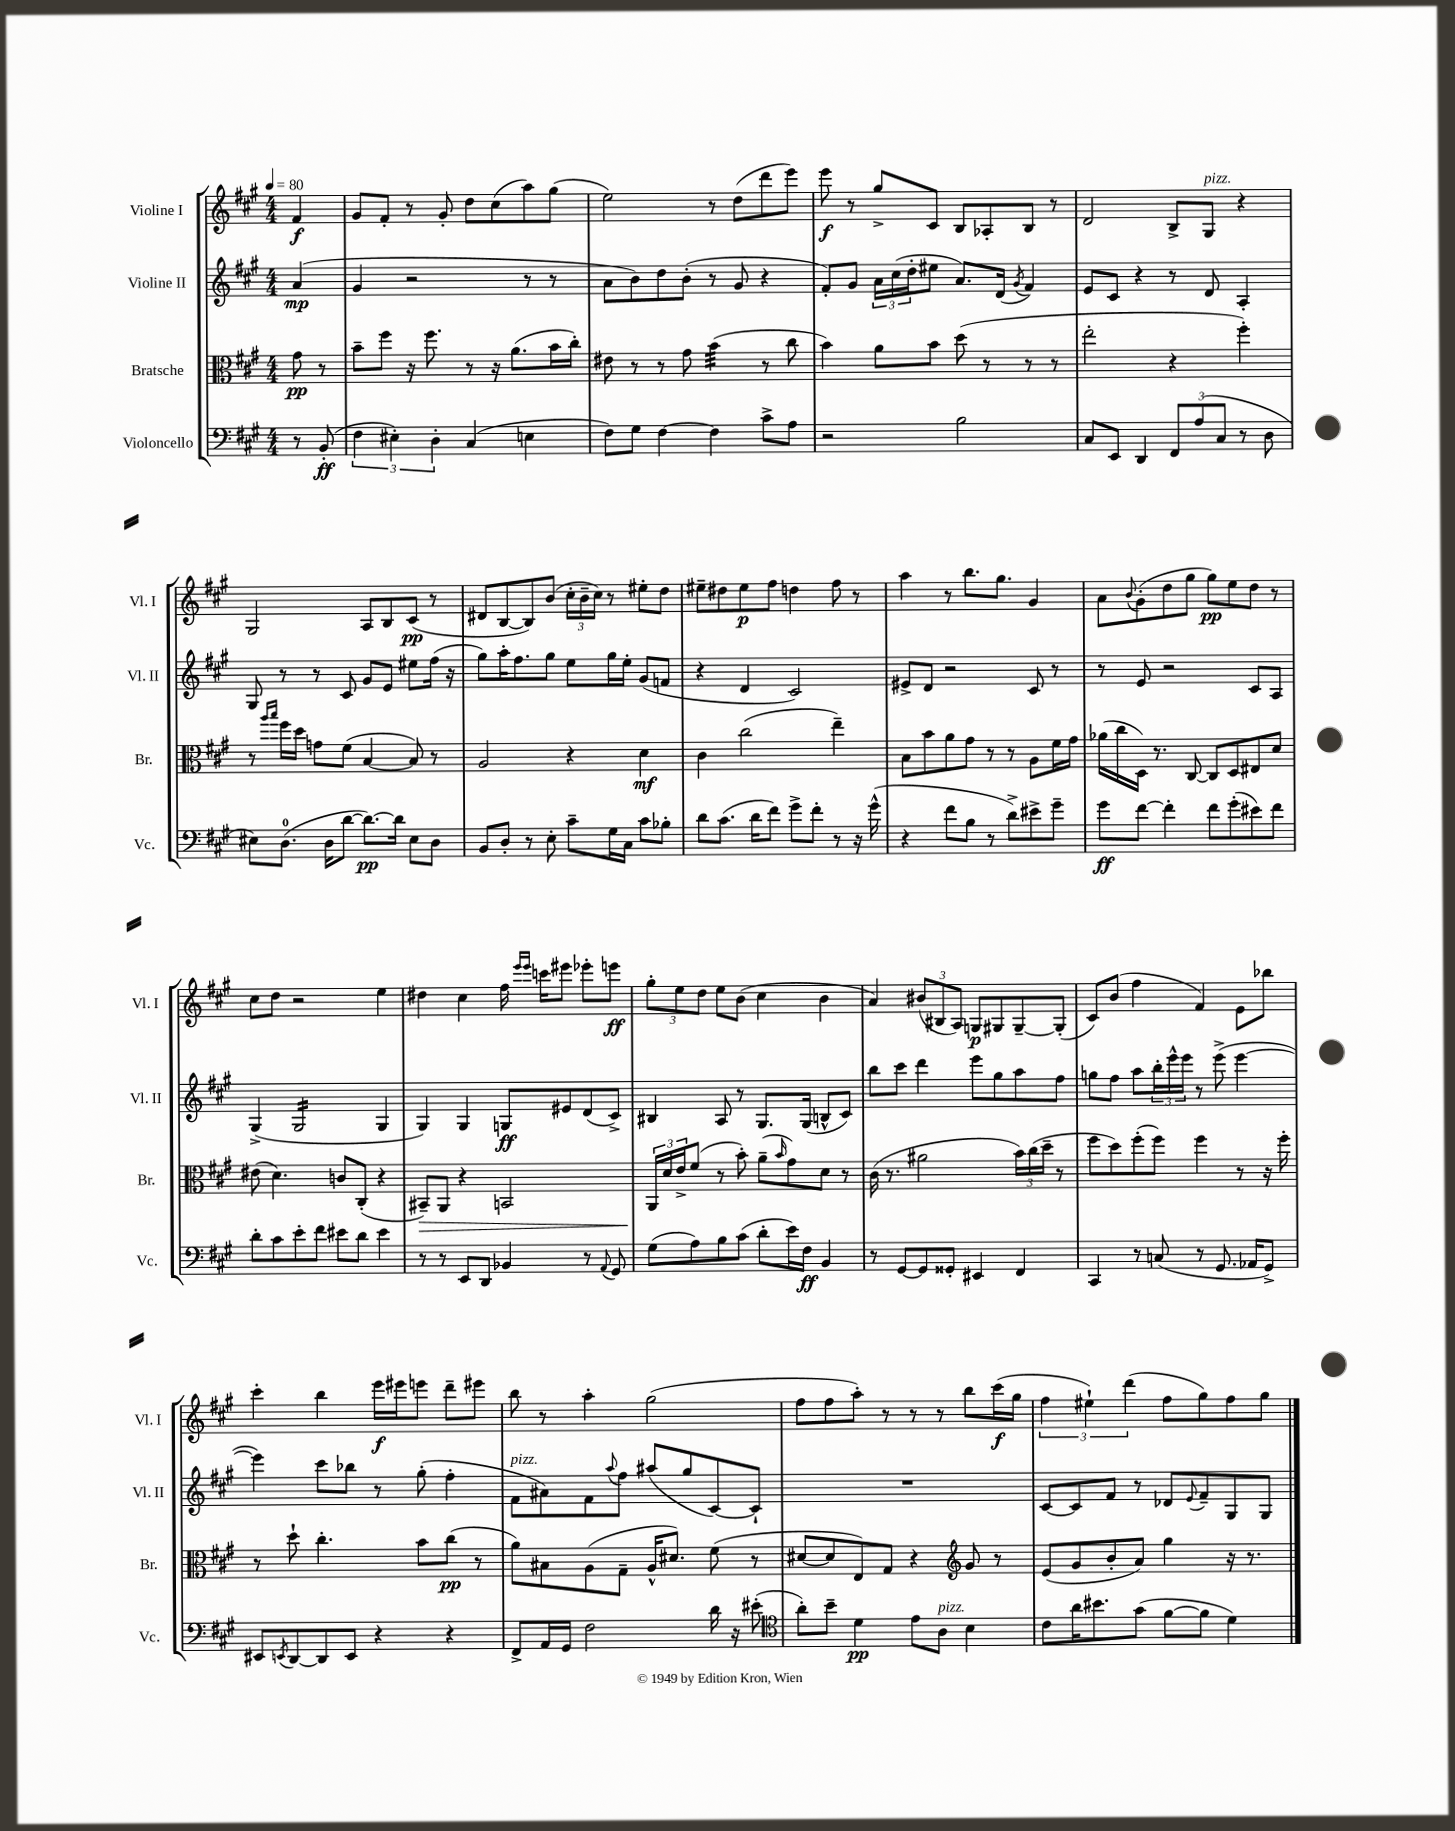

**kern	**kern	**kern	**kern
*staff4	*staff3	*staff2	*staff1
*clefF4	*clefC3	*clefG2	*clefG2
*k[f#c#g#]	*k[f#c#g#]	*k[f#c#g#]	*k[f#c#g#]
*M4/4	*M4/4	*M4/4	*M4/4
*MM80	*MM80	*MM80	*MM80
8r	8g#\	(4a/	4f#/
(8BB'/	8r	.	.
=	=	=	=
6F#\	8b~\L	4g#/	8g#/L
.	8ff#\J	.	8f#'/J
6E#'\)	.	.	.
.	16r	2r	8r
.	8.ff#\	.	.
6D'\	.	.	.
.	.	.	8g#'/
(4C#/	8r	.	8dd\L
.	16r	.	(8cc#\
.	(8.a\L	.	.
4E\	.	8r	8aa\)
.	16b\L	8r	(8gg#\J
.	16cc#'\JJ)	.	.
=	=	=	=
8F#\L)	8e#\	8a\L	2ee\)
8G#\J	8r	8b\)	.
[4F#\	8r	8dd\	.
.	8g#\	(8b'\J	.
4F#\]	(4b\	8r	8r
.	.	8g#/	(8dd\L
8c#^\L	8r	4r	8ddd\
8A\J	8cc#\	.	8eee\J)
=	=	=	=
2r	4b\)	8f#'/L)	8eee\
.	.	8g#/J	8r
.	8a\L	24a\LL	8gg#^/L
.	.	(24cc#\	.
.	.	24dd'\J	.
.	8b\J	8ee#\J	8c#/J
2B\	(8dd\	8.a/L)	8B/L
.	8r	.	8A-'/
.	.	(16d/Jk	.
.	.	8qg#/	.
.	8r	4f#/)	8B/J
.	8r	.	8r
=	=	=	=
8C#/L	2ee'\	8e/L	2d/
8EE/J	.	8c#/J	.
4DD/	.	4r	.
12FF#/L	4r	8r	8B^/L
(12A/	.	.	.
.	.	8d/	8G#/J
12C#/J	.	.	.
8r	4ff#'\)	4A'/	4r
8D\	.	.	.
=	=	=	=
8E#\L)	8r	8G#/	2G#/
.	16qqaa/LL	.	.
.	16qqbb/JJ	.	.
(8.D\J	16ff#\LL	8r	.
.	16dd\JJ	.	.
.	8g\L	8r	.
16D\LK	.	.	.
[8d\J	(8f#\J	8c#/	.
8.d\_L)	[4B/	8g#/L	8A/L
.	.	8e/J	8B/
16d\]Jk	.	.	.
8E#\L	8B/])	8ee#\L	(8c#/J
8D\J	8r	(16ff#\Jk	8r
.	.	16r	.
=	=	=	=
8BB/L	2A/	8gg#\L)	8d#/L
8D'/J	.	16aa'\K	[8B/
.	.	8.ff#\	.
8r	.	.	8B/])
8E'\	.	8gg#\J	(8b/J
8c#~\L	4r	8ee\L	24cc#'\LL
.	.	.	24b~\
.	.	.	24cc#\JJ)
16G#\L	.	16gg#\L	8r
16C#\JJ	.	16ee'\JJ	.
8c#\L	4d\	(8g#/L	8ee#'\L
8B-'\J	.	8f/J	8dd\J
=	=	=	=
8d\L	4c#\	4r	8ee#~\L
(8.c#\J	.	.	8dd#\
.	(2cc#\	4d/	8ee#\
16d\LK	.	.	.
8f#\J)	.	.	8ff#\J
8g#^\L	.	2c#/)	4dd\
8f#'\J	.	.	.
8r	4ee~\)	.	8ff#\
16r	.	.	8r
(16g#^^\	.	.	.
=	=	=	=
4r	8B\L	8e#^/L	4aa\
.	8b\	8d/J	.
8f#\L	8a\	2r	8r
8B\J	8g#\J	.	8.bb\L
8r	8r	.	.
.	.	.	8.gg#\J
8d^\L)	8r	.	.
8e#^\	8A\L	8c#/	4g#/
8g#~\J	16f#\L	8r	.
.	16g#\JJ	.	.
=	=	=	=
8g#\L	(16a-\LL	8r	8a\L
.	16cc#\	.	.
.	.	.	8qqb/
[8f#\J	16D\JJ)	8e/	(8g#'\
.	8.r	.	.
4f#'\]	.	2r	8dd\
.	[8C#/	.	8gg#\J
8f#\L	8C#/]L	.	8gg#\L)
(8g#'\	8D/	.	8ee\
8e#\)	8E#/	8c#/L	8dd\J
8f#\J	8d/J	8A/J	8r
=	=	=	=
8d'\L	(8e#\	(4G#^/	8cc#\L
8c#\	4.d\)	.	8dd\J
8e'\	.	2G#/	2r
8f#\J	.	.	.
8e#\L	8c/L	.	.
8d\J	(8C#'/J	.	.
4e#\	4r	4G#/	4ee\
=	=	=	=
8r	8BB#~/L)	4G#/)	4dd#\
8r	8AA/J	.	.
8EE/L	4r	4G#/	4cc#\
8DD/J	.	.	.
4BB-/	2BB/	8G/L	16ff#\
.	.	.	16qqeee/LL
.	.	.	16qqeee/JJ
.	.	.	16ccc\LK
.	.	8e#/	8eee#\J
8r	.	(8d/	8eee-'\L
8qqAA/	.	.	.
8GG#/	.	8c#^/J)	8eee\J
=	=	=	=
(8G#\L	24AA/LL	4B#/	12gg#'\L
.	24d/	.	.
.	24e^/J	.	12ee\
8A\)	(8f#/J	.	.
.	.	.	12dd\J
8B\	8r	8A/	8ee\L
(8c#\J	8b'\)	8r	(8b\J
8d'\L	(8a~\L	8.G#/L	4cc#\
.	16qqb/	.	.
16e\L)	8g#\)	.	.
16F#\JJ	.	(16G#/Jk	.
4BB/	8d\J	8B^^/L	4b\
.	8r	8c#/J)	.
=	=	=	=
8r	(16c#\	8bb\L	4a/)
.	8.r	.	.
[8GG#/L	.	8ccc#\J	.
8GG#/]	2a#\	4ddd\	(12b#/L
.	.	.	12B#/
8GG##'/J	.	.	.
.	.	.	12A/J)
4EE#/	.	8eee\L	8G/L
.	.	8gg#\	8G#/
4FF#/	24b\LL)	8aa\	[8G#~/
.	(24cc#\	.	.
.	24dd~\JJ	.	.
.	8r	8ff#\J	(8G#'/]J
=	=	=	=
4CC#/	8ff#\L	8gg\L	8c#/L)
.	8dd\)	8ff#\J	(8b/J
8r	(8ff#'\	8aa\L	4ff#\
(8C/	8ff#\J)	24bb'\L	.
.	.	24eee^^\	.
.	.	24eee\JJ	.
8r	4ff#\	8r	4f#/)
8.GG#/	.	(8eee^\	.
.	8r	[4eee\	8e\L
16AA-/LK	.	.	.
8GG#^/J)	16r	.	8bb-\J
.	16ff#'\	.	.
=	=	=	=
8EE#/L	8r	4eee\])	4ccc#'\
8qEE/	.	.	.
[8DD/	8dd`\	.	.
8DD/]	4.cc#'\	8ccc#\L	4bb\
8EE/J	.	8bb-\J	.
4r	.	8r	16eee\LL
.	.	.	16eee#\J
.	8b\L	(8gg#'\	8eee\J
4r	(8cc#\J	4ff#'\	8ddd~\L
.	8r	.	8eee#\J
=	=	=	=
8FF#^/L	8a\L)	8f#\L	8bb\
16AA/L	8B#\	8a#\)	8r
16GG#/JJ	.	.	.
2F#\	(8A\	8f#\	4aa'\
.	.	8qqaa/	.
.	8G#~\J	8ff#\J	.
.	16A^^/LK	(8aa#/L	(2gg#\
.	8.d#/J)	.	.
.	.	8gg#/	.
16d\	(8f#\	[8c#/)	.
16r	.	.	.
(8e#'\	8r	8c#`/]J	.
=	=	=	=
*clefC4	*	*	*
8a'\L)	[8d#/L	1r	8ff#\L
8b~\J	8d#/]	.	8ff#\
4d\	8E/)	.	8aa'\J)
.	8G#/J	.	8r
8e\L	4r	.	8r
8A\J	.	.	8r
*	*clefG2	*	*
4B\	8g#/	.	8bb\L
.	8r	.	(16ccc#\L
.	.	.	16gg#\JJ
=	=	=	=
8c#\L	(8e/L	[8c#/L	6ff#\
16a\K	8g#/	8c#/]	.
.	.	.	6ee#`\)
8.b#\	.	.	.
.	8b'/	8f#/J	.
.	.	.	(6ddd\
(8g#\J	8a/J)	8r	.
[8f#\L	4gg#\	8d-/L	8ff#\L
.	.	8qqe/	.
8f#\]J	.	8f#~/	8gg#\)
4d\)	16r	8G#/	8ff#\
.	8.r	.	.
.	.	8G#/J	8gg#\J
==	==	==	==
*-	*-	*-	*-
